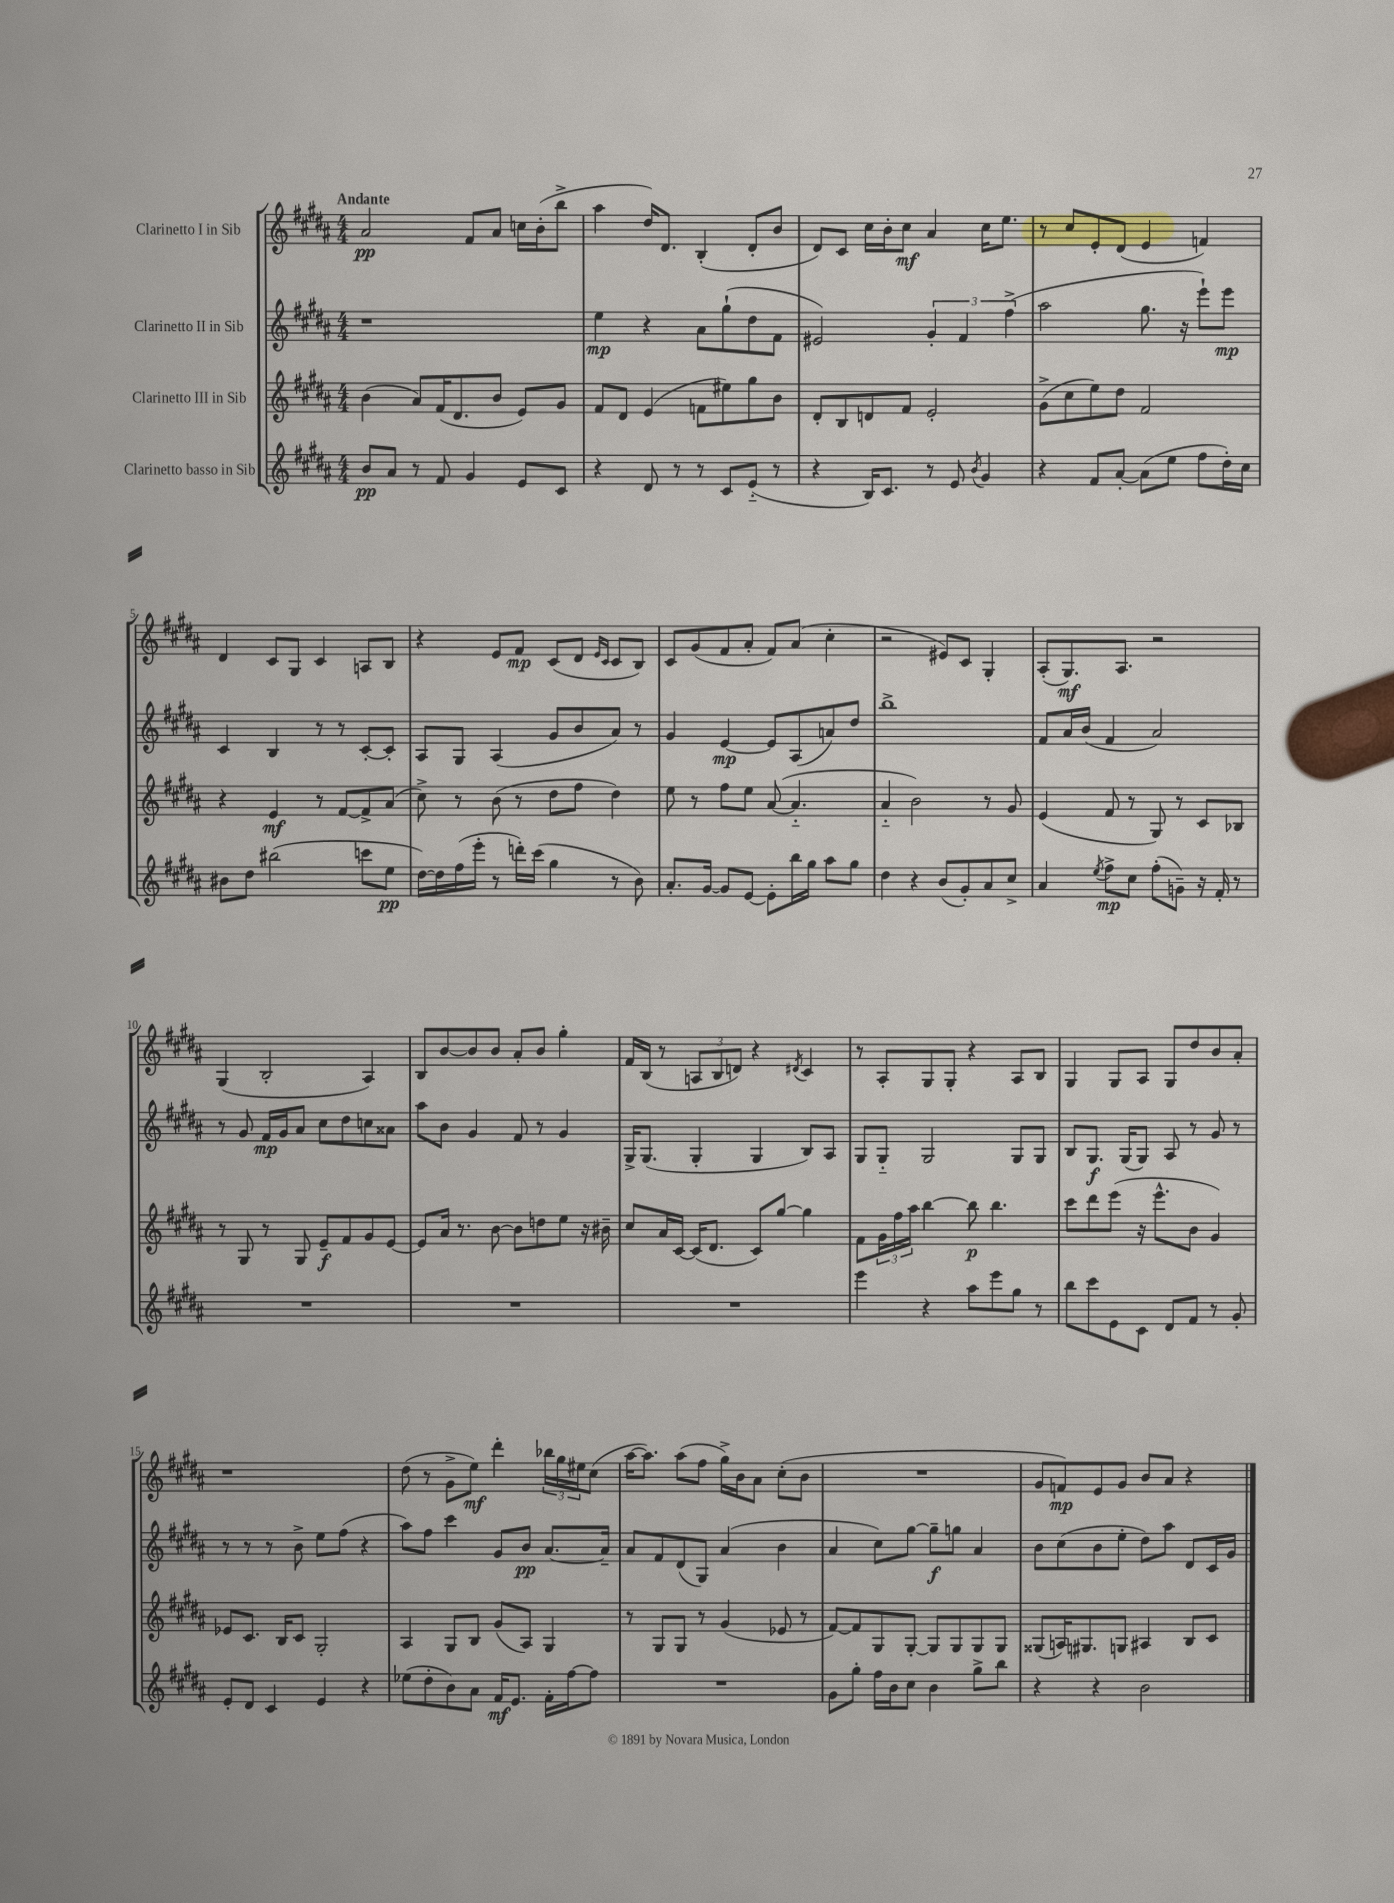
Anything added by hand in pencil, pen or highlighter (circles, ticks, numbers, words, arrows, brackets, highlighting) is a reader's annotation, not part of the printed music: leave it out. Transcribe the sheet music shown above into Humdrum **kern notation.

**kern	**kern	**kern	**kern
*staff4	*staff3	*staff2	*staff1
*clefG2	*clefG2	*clefG2	*clefG2
*k[f#c#g#d#a#]	*k[f#c#g#d#a#]	*k[f#c#g#d#a#]	*k[f#c#g#d#a#]
*M4/4	*M4/4	*M4/4	*M4/4
8b/L	(4b\	1r	2a#/
8a#/J	.	.	.
8r	8a#/L)	.	.
8f#/	(16f#/K	.	.
.	8.d#/	.	.
4g#/	.	.	8f#/L
.	8b/J	.	8a#/J
8e/L	8e/L)	.	16cc\LL
.	.	.	(16b'\J
8c#/J	8g#/J	.	8bb^\J
=	=	=	=
4r	8f#/L	4ee\	4aa#\
.	8d#/J	.	.
8d#/	(4e/	4r	16dd#/LK)
.	.	.	8.d#/J
8r	.	.	.
8r	8f\L	8a#\L	(4B'/
8c#/L	8ee#\)	(8gg#`\	.
(8e'~/J	8gg#\	8dd#\	8d#'/L
8r	8b\J	8f#\J	8b/J
=	=	=	=
4r	8d#'/L	2e#/)	8d#/L)
.	8B/	.	8c#/J
16B/LK)	8d/	.	16cc#\LL
8.c#/J	.	.	16b'\J
.	8f#/J	.	8cc#\J
8r	2e'/	6g#'/	4a#/
8e/	.	.	.
.	.	6f#/	.
8qb/	.	.	.
4g#/	.	.	16cc#\LK
.	.	.	8.ee\J
.	.	(6ff#^\	.
=	=	=	=
4r	(8g#^\L	2aa#\	8r
.	8cc#\	.	8cc#/L
8f#/L	8ee\)	.	8e'/
[8a#'/J	8dd#\J	.	(8d#/J
(8a#\]L	2f#/	8.gg#\	4e/
8ee\J	.	.	.
.	.	16r	.
8ff#\L	.	8eee`\L)	4f/)
16dd#'\L)	.	8eee\J	.
16cc#\JJ	.	.	.
=	=	=	=
8b#\L	4r	4c#/	4d#/
8dd#\J	.	.	.
(2bb#\	4e/	4B/	8c#/L
.	.	.	8G#/J
.	8r	8r	4c#/
.	[8f#/L	8r	.
8ccc\L	8f#^/]	[8c#'/L	8A/L
8ee\J	(8a#/J	8c#'/]J	8B/J
=	=	=	=
[16dd#\LL)	8cc#^\)	8A#/L	4r
16dd#\]	.	.	.
(16ff#\	8r	8G#/J	.
16eee'\JJ	.	.	.
8r	(8b\	(4A#/	8e/L
16ddd'\LL)	8r	.	8f#/J
(16ccc#\JJ	.	.	.
4gg#\	8dd#\L	8g#/L	(8c#/L
.	8ff#\J	8b/	8d#/J
.	.	.	16qqe/LL
.	.	.	16qqc#/JJ
8r	4dd#\)	8a#/J)	8c#/L
8b\)	.	8r	8B/J)
=	=	=	=
8.a#'/L	8ee\	4g#/	8c#/L
.	8r	.	(8g#/
[16g#/Jk	.	.	.
8g#/]L	8ff#\L	[4e/	8f#/
[8e/J	8ee\J	.	8a#'/J
8e'\]L	([8a#/	8e/]L	8f#/L)
16bb\L	4.a#'~/]	(8A#/	(8a#/J
16gg#\JJ	.	.	.
8aa#\L	.	8a/)	4cc#'\
8gg#\J	.	8dd#/J	.
=	=	=	=
4dd#\	4a#'~/	1bb^	2r
4r	2b\)	.	.
(8b/L	.	.	8e#/L)
8g#'/)	.	.	8c#/J
8a#/	8r	.	4G#'/
8cc#^/J	8g#/	.	.
=	=	=	=
4a#/	(4e/	8f#/L	(8A#'/L
.	.	16a#/L	8.G#/)
.	.	(16b/JJ	.
8qee/	.	.	.
8ff#^\L	8f#/	4f#/	.
.	.	.	8.A#/J
8cc#\J	8r	.	.
(8ff#'\L	8G#/)	2a#/)	2r
8g~\J)	8r	.	.
16r	8c#/L	.	.
16f#'/	.	.	.
8r	8B-/J	.	.
=	=	=	=
1r	8r	8r	(4G#/
.	8G#/	8g#/	.
.	8r	16f#/LL	2B'/
.	.	16g#/J	.
.	8G#/	8a#/J	.
.	8e~/L	8cc#\L	.
.	8f#/	8dd#\	.
.	8g#/	8cc\	4A#/)
.	[8e/J	8a##\J	.
=	=	=	=
1r	8e/]L	8aa#\L	8B/L
.	16a#/Jk	8b\J	[8b/
.	8.r	.	.
.	.	4g#/	8b/]
.	[8b\	.	8b/J
.	8b\]L	8f#/	8a#'/L
.	8dd\	8r	8b/J
.	8ee\J	4g#/	4gg#'\
.	16r	.	.
.	16b#~\	.	.
=	=	=	=
1r	8cc#/L	16G#^/LK	16f#/LL
.	.	(8.G#/J	(16B/JJ
.	16a#/L	.	8r
.	[16c#/JJ	.	.
.	(16c#/]LK	4G#'/	12A/L
.	8.d#/J	.	.
.	.	.	12B/
.	.	.	12d/J)
.	8c#/L)	4G#/	4r
.	[8gg#/J	.	.
.	.	.	8qd#/
.	4gg#\]	8B/L)	4c#/
.	.	8A#/J	.
=	=	=	=
4eee\	8f#\L	8G#/L	8r
.	24g#\L	8G#'~/J	8A#'/L
.	24ff#\	.	.
.	24aa#\JJ	.	.
4r	[4bb\	2G#/	8G#/
.	.	.	8G#'/J
8aa#\L	8bb\]	.	4r
8eee\	4.bb\	.	.
8gg#\J	.	8G#/L	8A#/L
8r	.	8G#/J	8B/J
=	=	=	=
8bb\L	8ccc#\L	8B/L	4G#/
8ccc#\	8ddd#\	8.G#/J	.
8e\	(8eee\J	.	8G#/L
.	.	(16G#/LK	.
8c#\J	16r	8G#/J)	8A#/J
.	8.eee^^\L	.	.
8d#/L	.	8A#/	8G#/L
8f#/J	8b\J	8r	8dd#/
8r	4g#/)	8g#/	8b/
8g#'/	.	8r	8a#'/J
=	=	=	=
8e'/L	8e-/L	8r	1r
8d#/J	8.c#/J	8r	.
4c#/	.	8r	.
.	16B/LK	.	.
.	8c#/J	8b^\	.
4e/	2G#'/	8ee\L	.
.	.	(8ff#\J	.
4r	.	4r	.
=	=	=	=
(8ee-\L	4A#/	8aa#\L)	(8dd#\
8dd#'\	.	8ff#\J	8r
8b\)	8G#/L	4ccc#\	8g#^\L
8a#\J	8B/J	.	8ee\J)
16f#/LK	(8g#/L	8g#/L	4ddd#'\
8.e/J	.	.	.
.	8A#/J)	8b/J	.
16f#'\LL	4G#/	[8.a#/L	24bb-\LL
.	.	.	24gg#\
[16ff#\J	.	.	.
.	.	.	24ee#\J
8ff#\]J	.	.	(8cc#\J
.	.	16a#~/]Jk	.
=	=	=	=
1r	8r	8a#/L	[16aa#\LK
.	.	.	8.aa#\]J)
.	8G#/L	8f#/	.
.	8G#/J	(8d#/	(8aa#\L
.	8r	8G#/J)	8ff#\J
.	(4g#/	(4a#/	16gg#^\LL)
.	.	.	16b\J
.	.	.	8a#\J
.	8e-/	4b\	(8cc#'\L
.	8r	.	8b\J
=	=	=	=
8g#\L	[8f#/L)	4a#/	1r
8gg#'\J	8f#/]	.	.
16ff#\LL	8G#/	8cc#\L)	.
16b\J	.	.	.
8cc#\J	[8G#'/J	[8gg#\J	.
4b\	8G#/]L	8gg#~\]L	.
.	8G#/	8gg\J	.
8gg#^\L	8G#/	4a#/	.
8bb\J	8G#/J	.	.
=	=	=	=
4r	(8G##/L	8b\L	8g#/L
.	16A/K)	(8cc#\	8f/)
.	8.G#/	.	.
4r	.	8b\	8e/
.	8G/J	8ee'\J	8g#/J
2b\	4A#/	8dd#\L)	8b/L
.	.	8aa#\J	8a#/J
.	8B/L	8d#/L	4r
.	8c#/J	16c#/L	.
.	.	16g#/JJ	.
==	==	==	==
*-	*-	*-	*-
